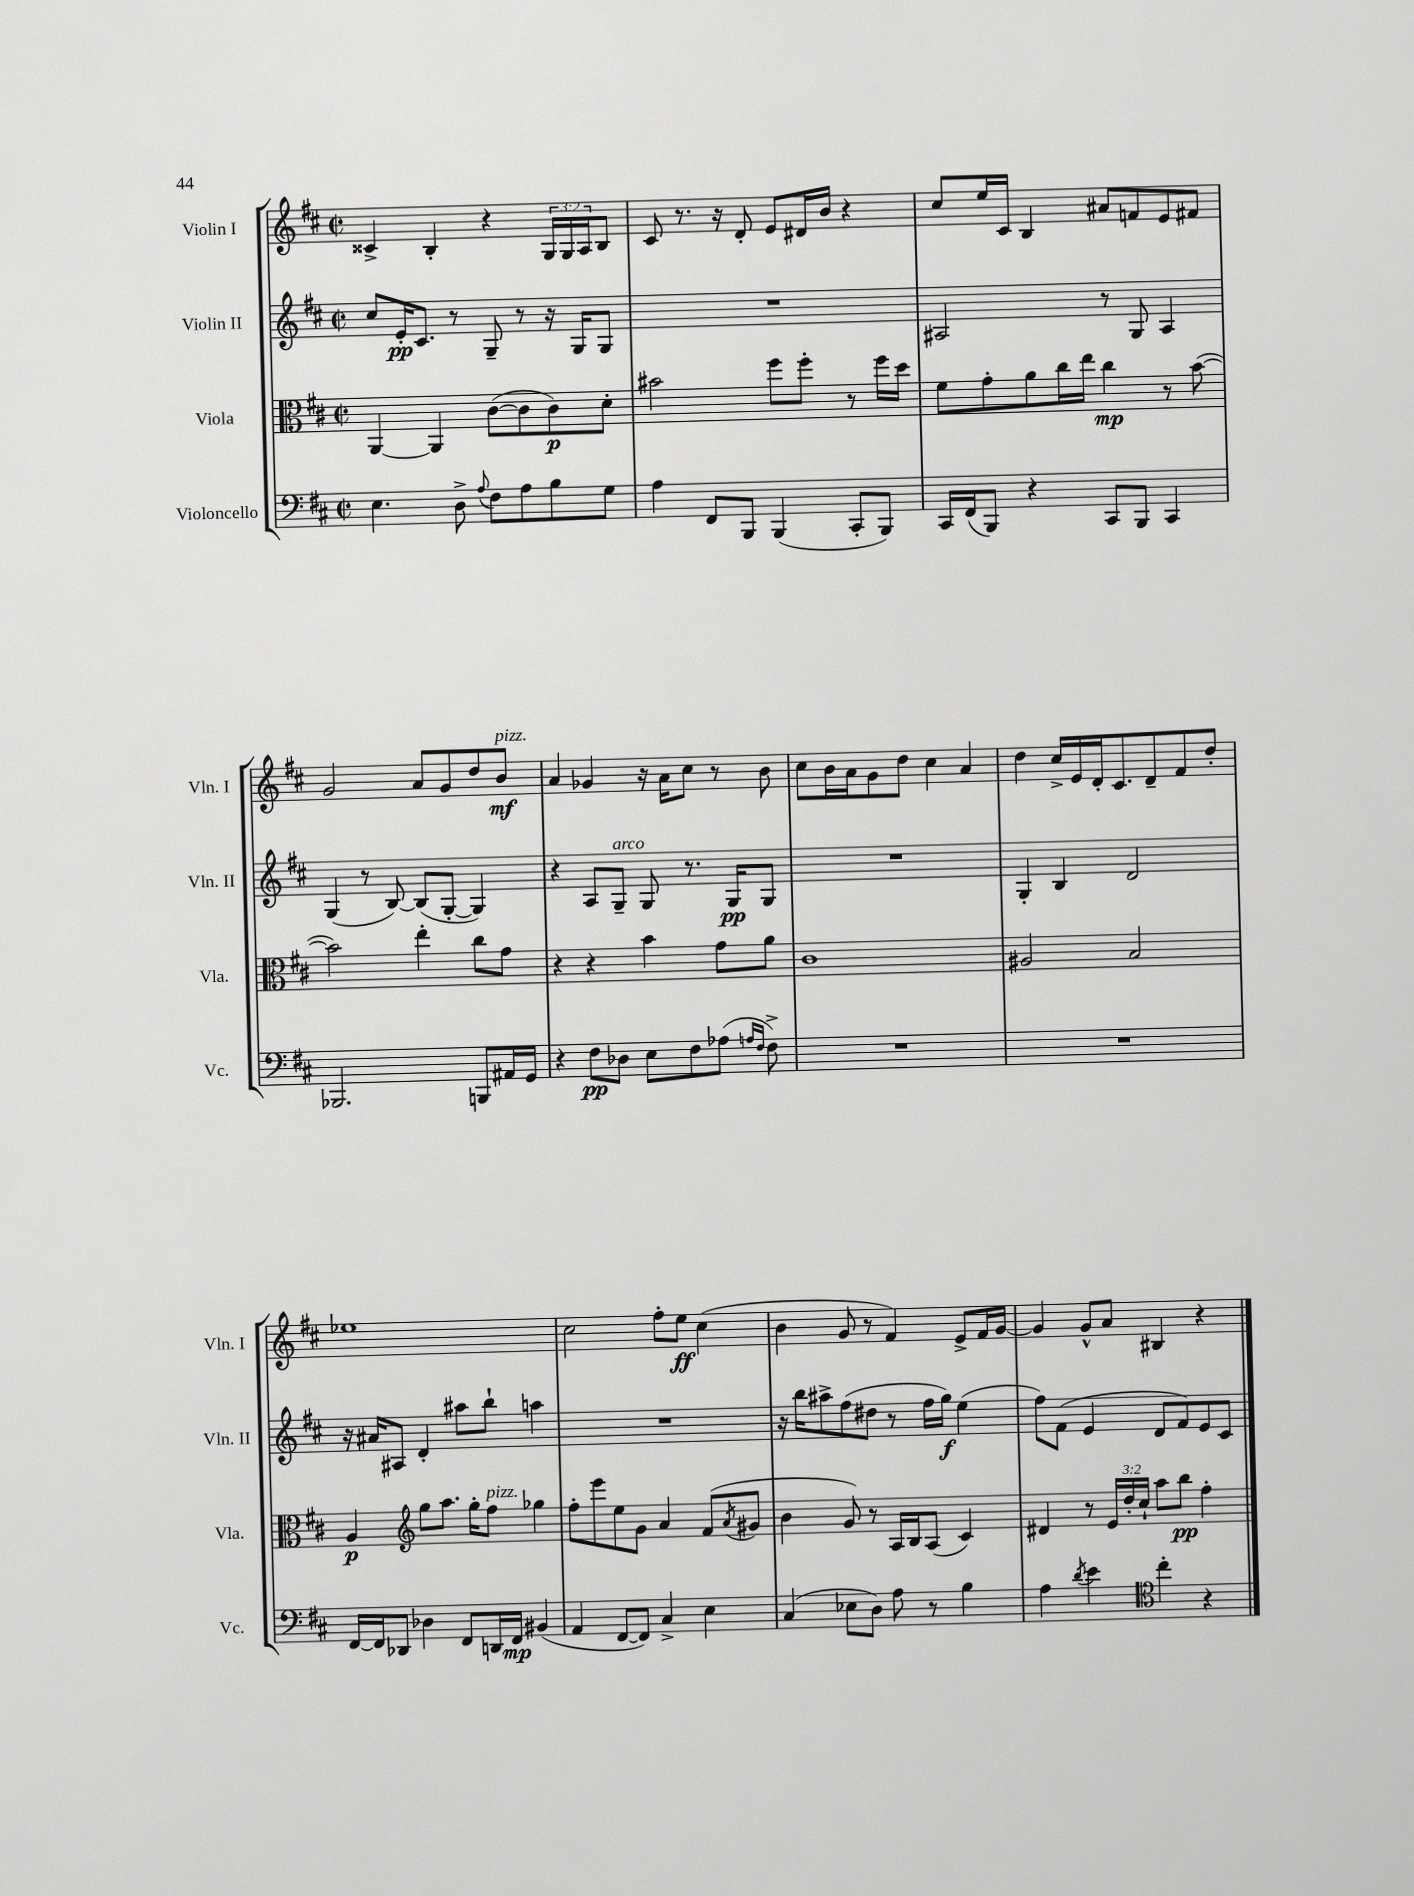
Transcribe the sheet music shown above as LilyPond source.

<<
\new StaffGroup <<
\new Staff = "s0" \with { instrumentName = "Violin I" shortInstrumentName = "Vln. I" } {
    \clef treble \key d \major \defaultTimeSignature \time 2/2 \override Staff.TupletNumber.text = #tuplet-number::calc-fraction-text
    cisis'4-> b4-. r4 \tuplet 3/2 { g16 g16 a16 } b8 |
    cis'8 r8. r16 d'8-. e'8 dis'16 b'16 r4 |
    cis''8 e''16 cis'16 b4 ais'8 f'8 e'8 fis'8 |
    g'2 a'8 g'8 d''8 b'8\mf^\markup { \italic "pizz." } |
    a'4 ges'4 r16 a'16 cis''8 r8 b'8 |
    cis''8 b'16 a'16 g'8 d''8 cis''4 a'4 |
    d''4 cis''16-> e'16 d'16-. cis'8. d'8-- fis'8 d''8-. |
    ees''1 |
    cis''2 fis''8-. e''8\ff cis''4( |
    b'4 g'8 r8 fis'4) e'8-> fis'16 g'16~ |
    g'4 g'8-^ a'8 bis4 r4 \bar "|." |
}
\new Staff = "s1" \with { instrumentName = "Violin II" shortInstrumentName = "Vln. II" } {
    \clef treble \key d \major \defaultTimeSignature \time 2/2
    cis''8 e'16-.\pp cis'8. r8 g8-- r8 r16 g16 g8 |
    R1 |
    ais2 r8 g8 ais4 |
    g4( r8 b8~) b8( g8~-. g4) |
    r4 a8 g8--^\markup { \italic "arco" } g8 r8. g16\pp g8 |
    R1 |
    g4-. b4 d'2 |
    r16 ais'16 ais8 d'4-. ais''8 b''8-! a''4 |
    R1 |
    r16 b''16 ais''8-> fis''8( dis''8 r8 fis''16 g''16\f) e''4( |
    fis''8) fis'8( e'4 d'8 fis'8) e'8 cis'8 \bar "|." |
}
\new Staff = "s2" \with { instrumentName = "Viola" shortInstrumentName = "Vla." } {
    \clef alto \key d \major \defaultTimeSignature \time 2/2 \override Staff.TupletNumber.text = #tuplet-number::calc-fraction-text
    a,4~ a,4 cis'8~( cis'8 cis'8\p) d'8-. |
    bis'2 fis''8 fis''8-. r8 fis''16 d''16 |
    fis'8 g'8-. a'8 cis''16 e''16 cis''4\mp r8 b'8~( |
    b'2) e''4-. cis''8 g'8 |
    r4 r4 b'4 g'8 a'8 |
    cis'1 |
    ais2 b2 |
    a4\p \clef treble g''8 a''8. g''16-. fis''8^\markup { \italic "pizz." } ges''4 |
    fis''8-. e'''8 e''8 g'8 a'4 fis'8( \acciaccatura { a'8 } gis'8 |
    b'4 g'8) r8 a16 b16 a8( cis'4) |
    dis'4 r8 \tuplet 3/2 { e'16 d''16-. cis''16-! } a''8 b''8\pp fis''4-. \bar "|." |
}
\new Staff = "s3" \with { instrumentName = "Violoncello" shortInstrumentName = "Vc." } {
    \clef bass \key d \major \defaultTimeSignature \time 2/2
    e4. d8-> \appoggiatura { a8 } fis8 a8 b8 g8 |
    a4 fis,8 b,,8 b,,4( cis,8-. b,,8) |
    cis,16 fis,16( b,,8) r4 cis,8 b,,8 cis,4 |
    bes,,2. b,,8 ais,16 g,16 |
    r4 fis8\pp des8 e8 fis8 aes8( \grace { a16 fis16 } fis8->) |
    R1 |
    R1 |
    fis,16~ fis,16 des,8 des4 fis,8 d,16 fis,16\mp bis,4( |
    a,4 fis,8~ fis,8) cis4-> e4 |
    cis4( ees8 d8) a8 r8 b4 |
    a4 \acciaccatura { d'8 } e'4 \clef tenor cis''4-. r4 \bar "|." |
}
>>
>>
\layout { \context { \Score \remove "Bar_number_engraver" } }
